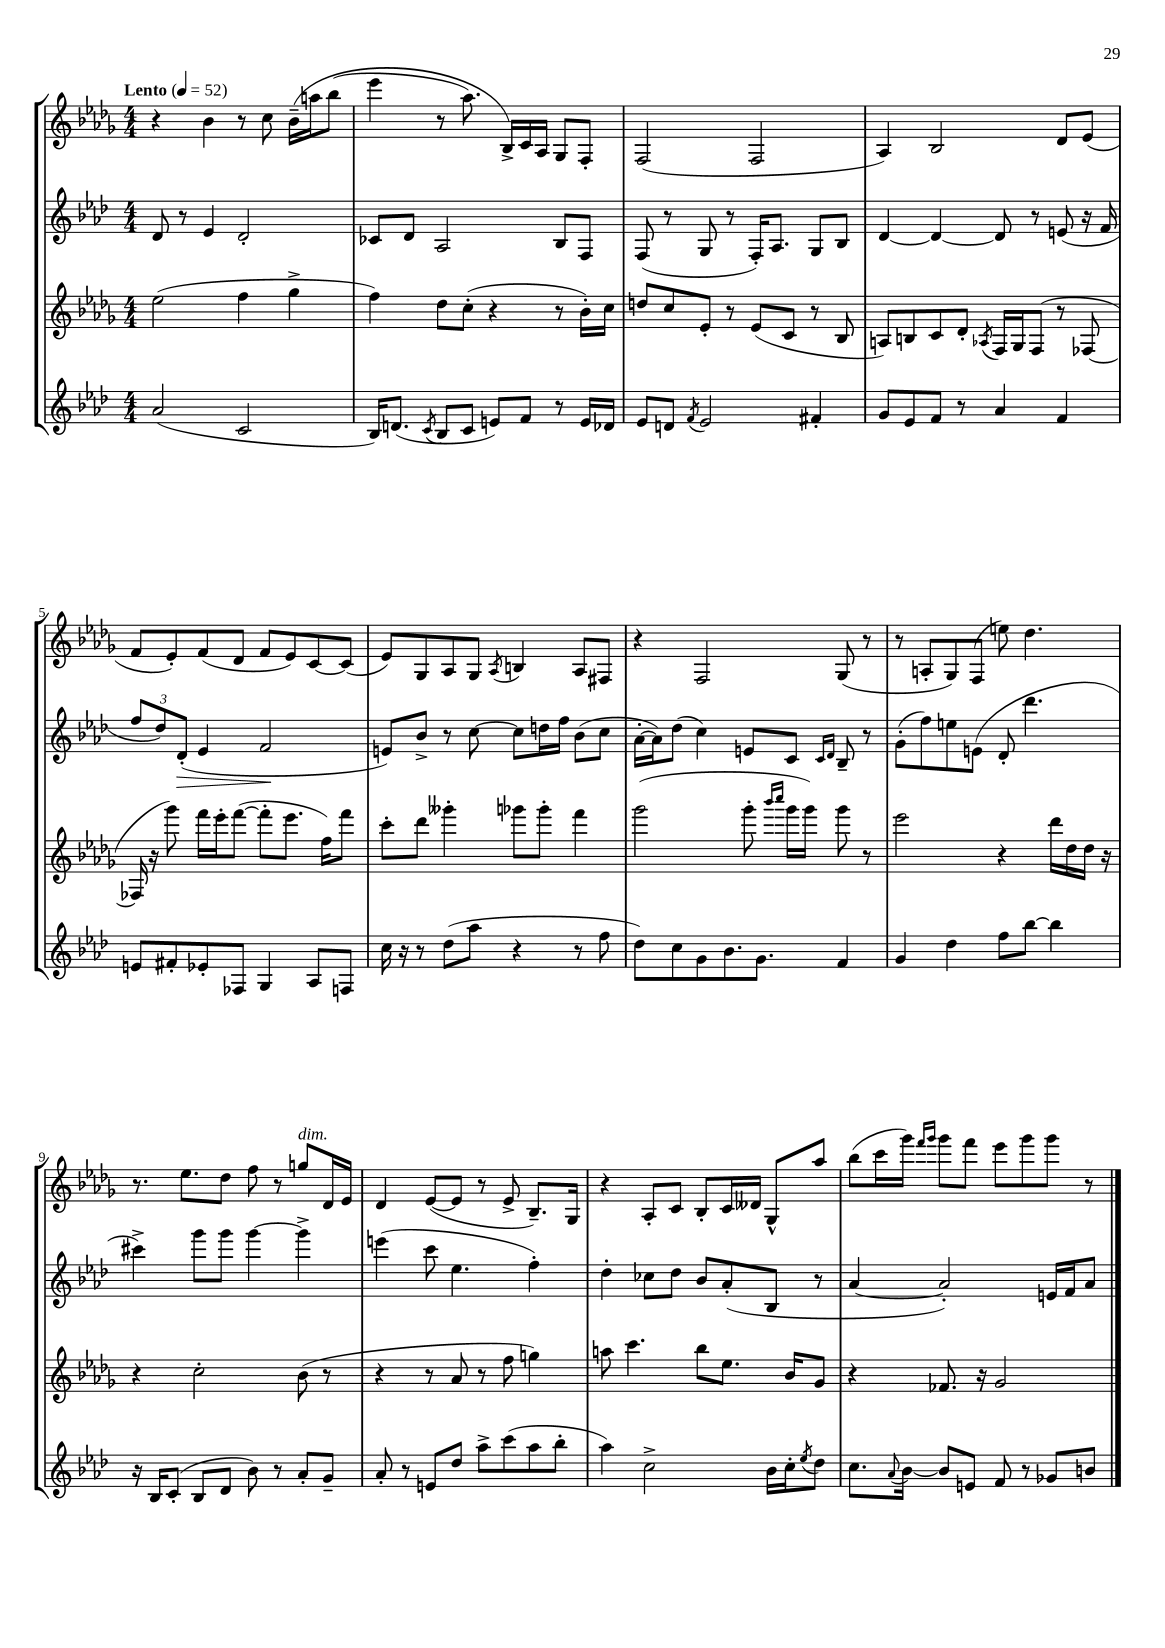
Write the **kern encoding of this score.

**kern	**kern	**kern	**dynam	**kern
*part4	*part3	*part2	*part2	*part1
*staff4	*staff3	*staff2	*staff2	*staff1
*clefG2	*clefG2	*clefG2	*	*clefG2
*k[b-e-a-d-]	*k[b-e-a-d-g-]	*k[b-e-a-d-]	*	*k[b-e-a-d-g-]
*M4/4	*M4/4	*M4/4	*	*M4/4
*MM52	*MM52	*MM52	*	*MM52
=1	=1	=1	=1	=1
!	!	!	!	!LO:TX:a:B:t=Lento
(2a-/	(2ee-\	8d-/	.	4r
.	.	8r	.	.
.	.	4e-/	.	4b-\
2c/	4ff\	2d-'/	.	8r
.	.	.	.	8cc\
.	4gg-^\	.	.	(16b-~\LL
.	.	.	.	16aan\J
.	.	.	.	(8bb-\J
=2	=2	=2	=2	=2
16B-/KL)	4ff\)	8c-X/L	.	4eee-\
(8.dn/J	.	.	.	.
.	.	8d-/J	.	.
8qc/	.	.	.	.
8B-/L	8dd-\L	2A-/	.	8r
8c/J	(8cc'\J	.	.	8.aa-\)
8en/L)	4r	.	.	.
.	.	.	.	16B-^/LL)
8f/J	.	.	.	16c/
.	.	.	.	16A-/JJ
8r	8r	8B-/L	.	8G-/L
16e/LL	16b-'\LL)	8F/J	.	8F'/J
16d-X/JJ	16cc\JJ	.	.	.
=3	=3	=3	=3	=3
8e-/L	8ddn/L	(8F/	.	(2F/
8dn/J	8cc/	8r	.	.
8qf/	.	.	.	.
2e-/	8e-'/J	8G/	.	.
.	8r	8r	.	.
.	(8e-/L	16F'/KL)	.	2F/
.	.	8.A-/J	.	.
.	8c/J	.	.	.
4f#X'/	8r	8G/L	.	.
.	8B-/	8B-/J	.	.
=4	=4	=4	=4	=4
8g/L	8An/L)	[4d-/	.	4A-/)
8e-/	8Bn/	.	.	.
8f/J	8c/	4d-/_	.	2B-/
8r	8d-'/J	.	.	.
.	8qA-X/	.	.	.
4a-/	16F/LL	8d-/]	.	.
.	16G-/J	.	.	.
.	(8F/J	8r	.	.
4f/	8r	(8en/	.	8d-/L
.	[8F-X/	16r	.	(8e-/J
.	.	16f/	.	.
!!LO:LB:g=z
=5	=5	=5	=5	=5
8en/L	16F-X/]	12ff/L	.	8f/L
.	16r	.	.	.
.	.	12dd-/)	.	.
8f#X'/	8ggg-\)	.	.	8e-'/)
!	!	!	!LO:HP:b	!
.	.	(12d-'/J	>	.
8e-X'/	16fff\LL	4e-/	.	(8f/
.	16eee-'\J	.	.	.
8F-X/J	([8fff\J	.	.	8d-/J
4G/	8fff'\L]	2f/	.	8f/L
.	8.eee-\J	.	.	8e-/)
8A-/L	.	.	.	[8c/
.	16ff\KL)	.	.	.
8Fn/J	8fff\J	.	.	(8c/J]
.	.	.	]	.
=6	=6	=6	=6	=6
16cc\	8ccc'\L	8en/L)	.	8e-/L)
16r	.	.	.	.
8r	8ddd-\J	8b-^/J	.	8G-/
(8dd-\L	4ggg--X'\	8r	.	8A-/
8aa-\J	.	[8cc\	.	8G-/J
.	.	.	.	8qA-/
4r	8ggg-X\L	8cc\L]	.	4Bn/
.	8ggg-'\J	16ddn\L	.	.
.	.	16ff\JJ	.	.
8r	4fff\	(8b-\L	.	8A-/L
8ff\	.	8cc\J	.	8F#X/J
=7	=7	=7	=7	=7
8dd-\L)	(2ggg-\	[16a-'\LL	.	4r
.	.	16a-\J])	.	.
8cc\	.	(8dd-\J	.	.
8g\	.	4cc\)	.	2F/
8.b-\	.	.	.	.
.	8ggg-'\	8en/L	.	.
8.g\J	.	.	.	.
.	16qqbbb-/LL	.	.	.
.	16qqcccc/JJ	.	.	.
.	16ggg-\LL	8c/J	.	.
.	16ggg-\JJ)	.	.	.
.	.	16qqc/LL	.	.
.	.	16qqd-/JJ	.	.
4f/	8ggg-\	8B-~/	.	(8G-/
.	8r	8r	.	8r
=8	=8	=8	=8	=8
4g/	2eee-\	(8g'\L	.	8r
.	.	8ff\)	.	8An'/L
4dd-\	.	8een\	.	8G-/)
.	.	(8en\J	.	(8F/J
8ff\L	4r	8d-'/	.	8een\)
[8bb-\J	.	4.ddd-\	.	4.dd-\
4bb-\]	16ddd-\LL	.	.	.
.	16dd-\	.	.	.
.	16dd-\JJ	.	.	.
.	16r	.	.	.
!!LO:LB:g=z
=9	=9	=9	=9	=9
16r	4r	4ccc#X^\)	.	8.r
16B-/KL	.	.	.	.
(8c'/J	.	.	.	.
.	.	.	.	8.ee-\L
8B-/L	2cc'\	8ggg\L	.	.
8d-/J	.	8ggg\J	.	8dd-\J
8b-\)	.	[4ggg\	.	8ff\
8r	.	.	.	8r
!	!	!	!	!LO:TX:a:i:t=dim.
8a-'/L	(8b-\	4ggg^\]	.	8ggn/L
8g~/J	8r	.	.	16d-/L
.	.	.	.	16e-/JJ
=10	=10	=10	=10	=10
8a-'/	4r	(4eeen\	.	4d-/
8r	.	.	.	.
8en/L	8r	8ccc\	.	([8e-/L
8dd-/J	8a-/	4.ee-\	.	8e-/J]
8aa-^\L	8r	.	.	8r
(8ccc\	8ff\	.	.	8e-^/
8aa-\	4ggn\)	4ff'\)	.	8.B-~/L)
8bb-'\J	.	.	.	.
.	.	.	.	16G-/Jk
=11	=11	=11	=11	=11
4aa-\)	8aan\	4dd-'\	.	4r
.	4.ccc\	.	.	.
2cc^\	.	8cc-X\L	.	8A-'/L
.	.	8dd-\J	.	8c/J
.	8bb-\L	8b-/L	.	8B-'/L
.	8.ee-\J	(8a-'/	.	16c/L
.	.	.	.	16d--X/JJ
16b-\LL	.	8B-/J	.	8G-^^/L
16cc'\J	16b-/KL	.	.	.
8qee-/	.	.	.	.
8dd-\J	8g-/J	8r	.	8aa-/J
=12	=12	=12	=12	=12
8.cc\L	4r	[4a-/	.	(8bb-\L
.	.	.	.	16ccc\L
8qqa-/	.	.	.	.
[16b-\Jk	.	.	.	16ggg-\JJ)
.	.	.	.	16qqfff/LL
.	.	.	.	16qqggg-/JJ
8b-/L]	8.f-X/	2a-'/])	.	8ggg-\L
8en/J	.	.	.	8fff\J
.	16r	.	.	.
8f/	2g-/	.	.	8eee-\L
8r	.	.	.	8ggg-\
8g-X/L	.	16en/LL	.	8ggg-\J
.	.	16f/J	.	.
8bn/J	.	8a-/J	.	8r
==	==	==	==	==
*-	*-	*-	*-	*-
